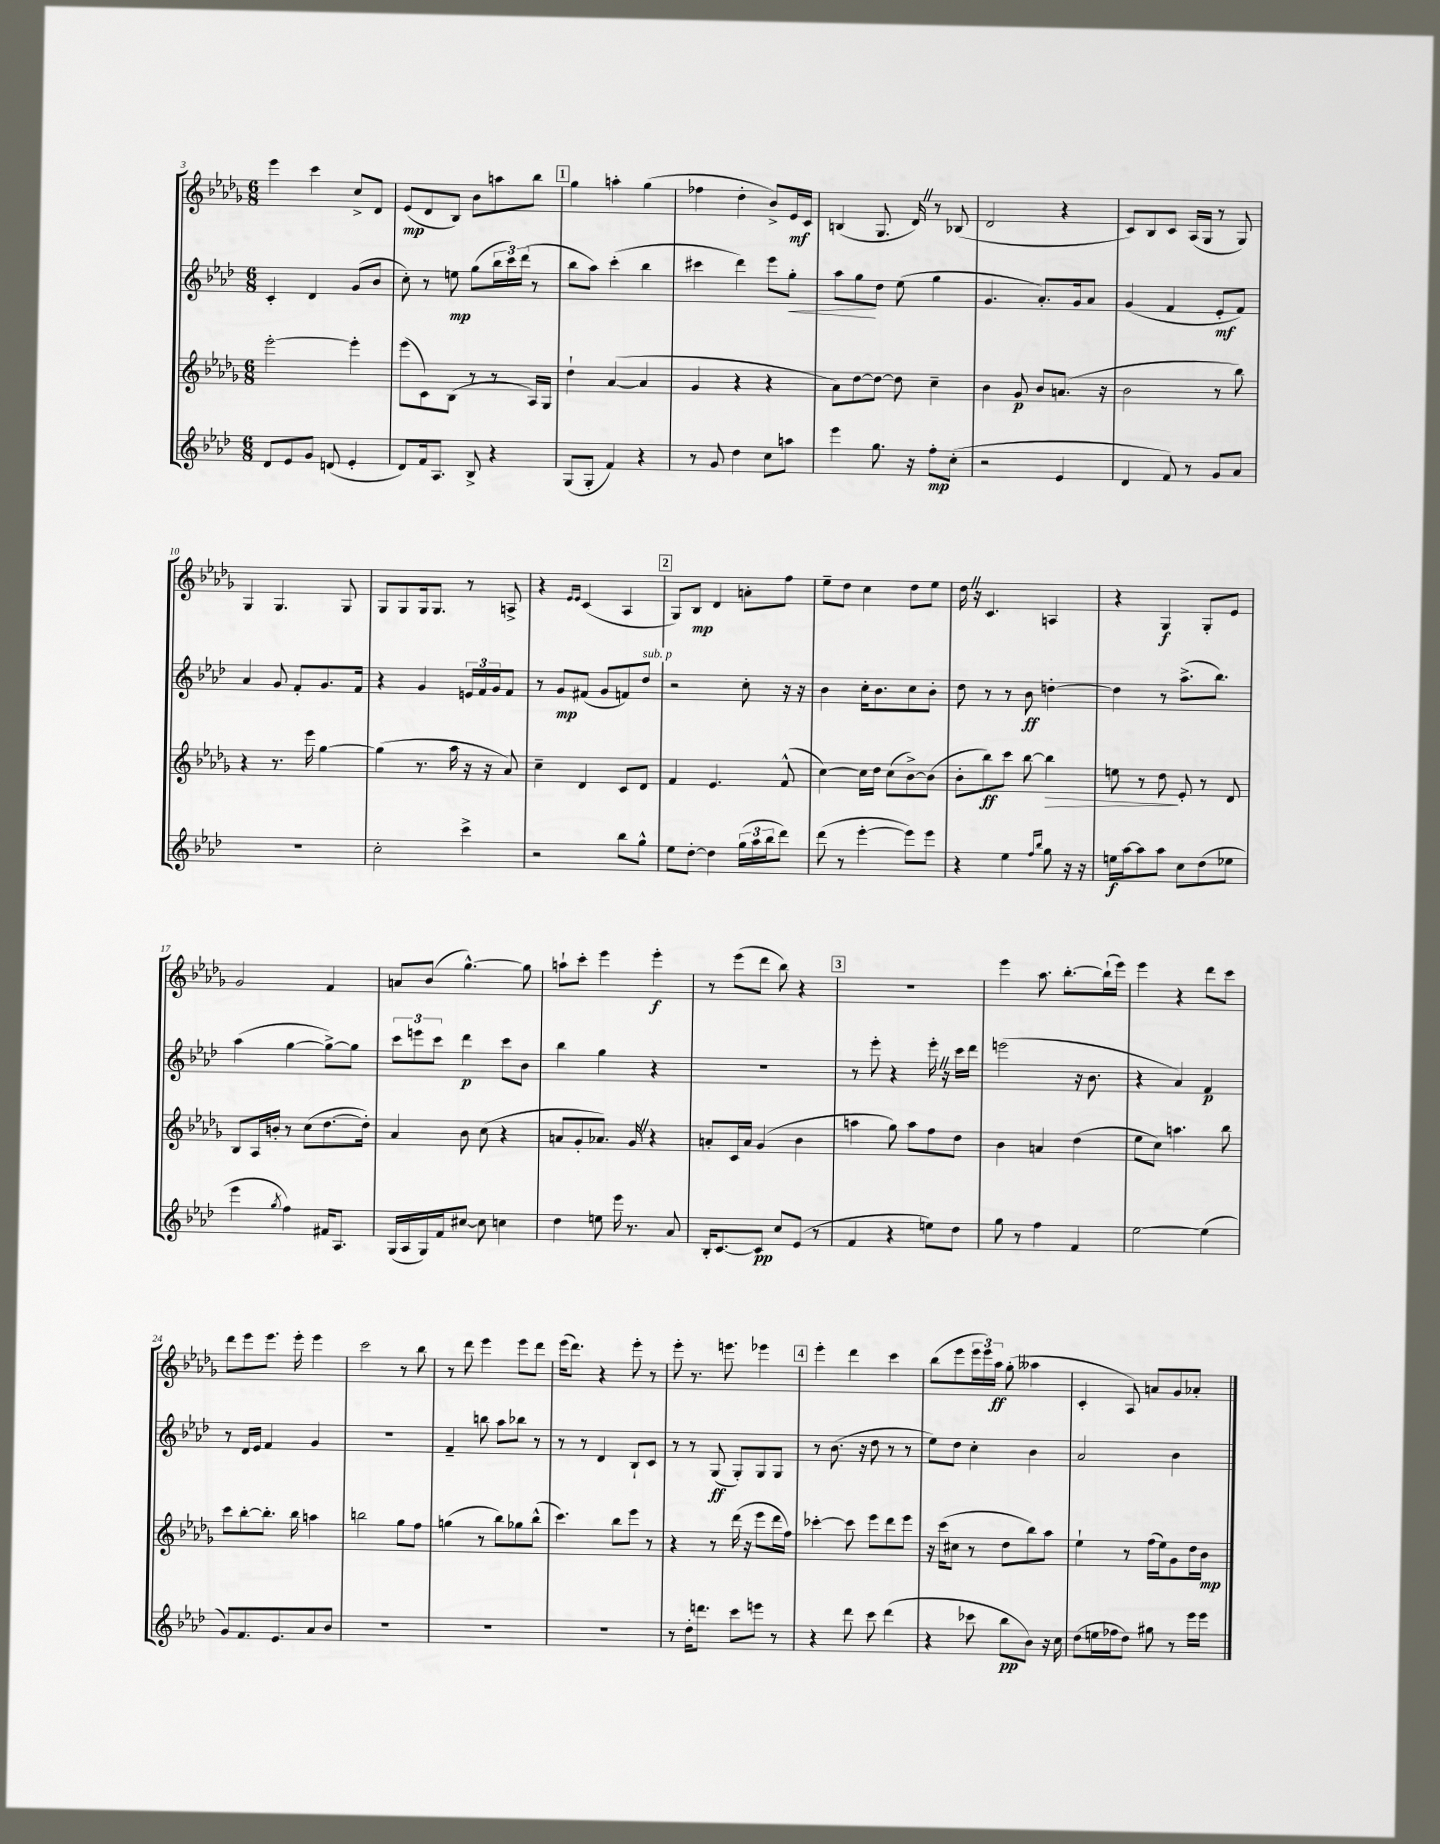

**kern	**kern	**kern	**kern
*staff4	*staff3	*staff2	*staff1
*clefG2	*clefG2	*clefG2	*clefG2
*k[b-e-a-d-]	*k[b-e-a-d-g-]	*k[b-e-a-d-]	*k[b-e-a-d-g-]
*M6/8	*M6/8	*M6/8	*M6/8
8d-/L	[2eee-'\	4c'/	4eee-\
8e-/	.	.	.
8g/J	.	4d-/	4ccc\
(8d/	.	.	.
4e-'/	4eee-'\]	(8g/L	8cc^/L
.	.	8b-/J	8d-/J
=	=	=	=
8d-/L)	(8eee-\L	8cc'\)	(8e-/L
16f/k	8c\)	8r	8d-/
8.A-/J	.	.	.
.	(8B-\J	8ee\	8B-/J)
8B-^/	8r	(8gg\L	8b-\L
4r	8r	24bb-\L	8aa\
.	.	24ccc\)	.
.	.	(24ddd-\JJ	.
.	16A-/LL)	8r	8bb-\J
.	16G-/JJ	.	.
=	=	=	=
(8G/L	4dd-`\	8bb-\L	4gg-\
8G'/J	.	8aa-\J)	.
4f/)	([4a-/	(4ccc'\	4aa'\
4r	4a-/]	4bb-\	(4gg-\
=	=	=	=
8r	4g-/	4ccc#\	4ff-\
8g/	.	.	.
4dd-\	4r	4ddd-\)	4dd-'\
8cc\L	4r	8eee-\L	8b-^/L)
8aa\J	.	8gg'\J	16e-/L
.	.	.	16c/JJ
=	=	=	=
4eee-\	8a-\L)	8aa-\L	(4B/
.	[8dd-\	8gg\	.
8.gg\	8dd-\_J	8dd-\J	8.G-/
.	8dd-\]	(8ee-\	.
16r	.	.	16d-/)
8ff'\L	4cc~\	4gg\	8r
(8cc'\J	.	.	(8B-/
=	=	=	=
2r	4b-\	4.g/	2d-/
.	8g-/	.	.
.	8b-/L	8.a-'/L)	.
4e-/	(8.a/J	.	4r
.	.	16g/k	.
.	.	8a-/J	.
.	16r	.	.
=	=	=	=
4d-/	2b-\	(4g/	8c/L)
.	.	.	8B-/
8f/)	.	4f/	8c/J
8r	.	.	(16A-/LL
.	.	.	16G-/JJ
8g/L	8r	8e-'/L	8r
8a-/J	8bb-\)	8f/J)	8G-/)
=	=	=	=
2.r	4r	4a-/	4G-/
.	8.r	8g/	4.G-/
.	.	8f'/L	.
.	16eee-\	.	.
.	[4gg-\	8.g/	.
.	.	.	8G-/
.	.	16f/Jk	.
=	=	=	=
2cc'\	(4gg-\]	4r	8G-/L
.	.	.	8G-/
.	8.r	4g/	16G-/k
.	.	.	8.G-/J
.	16aa-\	.	.
4ccc^\	16r	24e/LL	8r
.	.	24f/	.
.	16r	.	.
.	.	24g/J	.
.	8a-/)	8f/J	8A^/
=	=	=	=
2r	4cc~\	8r	4r
.	.	8g/L	.
.	.	.	16qqe-/LL
.	.	.	16qqe-/JJ
.	4d-/	(8f#/J	(4c/
.	.	8g/L	.
8bb-\L	8c/L	8f/)	4A-/
8gg^^\J	8d-/J	8dd-/J	.
=	=	=	=
8ee-\L	4f/	2r	8G-/L)
[8dd-'\J	.	.	8B-/J
4dd-\]	4.e-/	.	4d-/
(24gg\LL	.	8cc'\	8a'\L
24aa-\	.	.	.
24bb-\J	.	.	.
8ddd-\J)	(8f^^/	16r	8ff\J
.	.	16r	.
=	=	=	=
(8ddd-\	[4cc\)	4b-\	8ee-~\L
8r	.	.	8dd-\J
[4eee-'\	16cc\]LL	16cc'\LK	4cc\
.	16dd-\JJ	8.b-\	.
.	(8cc\L	.	.
8eee-\]L)	[8b-^\)	8cc\	8dd-\L
8eee-\J	(8b-\]J	8b-'\J	8ee-\J
=	=	=	=
4r	8b-'\L	8dd-\	16dd-\
.	.	.	16r
.	8bb-\)	8r	4.c/
4ee-\	8ccc\J	8r	.
.	[8bb-\	8b-\	.
16qqff/LL	.	.	.
16qqbb-/JJ	.	.	.
8gg\	4bb-\]	[4dd'\	4A/
16r	.	.	.
16r	.	.	.
=	=	=	=
16ee\LL	8ee\	4dd\]	4r
[16aa-\J	.	.	.
8aa-\]	8r	.	.
8aa-\J	8dd-\	8r	4G-/
8cc\L	8e-'/	(8.aa-^\L	.
(8dd-\	8r	.	8G-'/L
.	.	8.bb-\J)	.
8ee-\J	8d-/	.	8e-/J
=	=	=	=
4eee-\	8B-/L	(4aa-\	2g-/
.	16A-/L	.	.
.	16b'/JJ	.	.
8qgg/	.	.	.
4ff\)	8r	[4gg\	.
.	(8cc\L	.	.
16f#/LK	[8.dd-\	8gg^\_L)	4f/
8.A-/J	.	.	.
.	.	8gg\]J	.
.	16dd-'\]Jk)	.	.
=	=	=	=
(16G/LL	4a-/	12ccc\L	8a/L
16A-/	.	.	.
.	.	12eee\	.
16G/)	.	.	(8b-/J
.	.	12ccc\J	.
16f/J	.	.	.
[8cc#/J	8b-\	4ddd-\	[4.gg-^^\)
8cc#\]	(8cc\	.	.
4cc\	4r	8ccc\L	.
.	.	8b-\J	8gg-\]
=	=	=	=
4dd-\	8a/L	4bb-\	8aa`\L
.	8g-'/	.	8ccc'\J
8ee\	8.a-/J)	4gg\	4eee-\
16eee-\	.	.	.
8.r	16g-/	.	.
.	4r	4r	4eee-'\
8a-/	.	.	.
=	=	=	=
16B-'/LK	8a'/L	2.r	8r
[8.c/	.	.	.
.	16c/L	.	(8eee-\L
.	16a/JJ	.	.
8c/]J	(4g-/	.	8ddd-\J
8cc/L	.	.	8bb-\)
(8e-/J	4b-\	.	4r
8r	.	.	.
=	=	=	=
4f/	4aa\	8r	2.r
.	.	8eee-'\	.
4r	8gg-\)	4r	.
.	8aa\L	.	.
8ee\L)	8ff\	16eee-'\	.
.	.	16r	.
8dd-\J	8dd-\J	16ccc\LL	.
.	.	16ddd-\JJ	.
=	=	=	=
8gg\	4b-\	(2eee\	4eee-\
8r	.	.	.
4ff\	4a/	.	8.aa-\
.	.	.	[8.bb-'\L
4f/	(4dd-\	16r	.
.	.	8.b-\	.
.	.	.	(16bb-`\]L
.	.	.	16eee-\JJ)
=	=	=	=
[2ee-\	8ee-\L	4r	4eee-\
.	8cc\J)	.	.
.	4.aa\	4a-/)	4r
(4ee-\]	.	4f/	8ddd-\L
.	8bb-\	.	8ccc\J
=	=	=	=
8g/L)	8ccc\L	8r	8ddd-\L
8.f/	[8bb-'\	16d-/LL	8eee-\
.	.	16e-/JJ	.
.	8.bb-'\]J	4f/	8.eee-\J
8.e-/	.	.	.
.	16bb-\	.	16eee-'\
8a-/	4aa\	4g/	4eee-\
8b-/J	.	.	.
=	=	=	=
2.r	2bb\	2.r	2ccc\
.	8gg-\L	.	8r
.	8ff\J	.	8bb-\
=	=	=	=
2.r	(4gg\	4f~/	8r
.	.	.	8ddd-\
.	8r	8bb\	4eee-\
.	8bb-\L)	8aa-\L	.
.	8gg-\	8bb-\J	8eee-\L
.	(8bb-^^\J	8r	8ddd-\J
=	=	=	=
2.r	4.ccc\)	8r	(16eee-\LK
.	.	.	8.ddd-\J)
.	.	8r	.
.	.	4d-/	4r
.	8bb-\L	.	.
.	8eee-\J	8B-`/L	8eee-'\
.	8r	8c/J	8r
=	=	=	=
8r	4r	8r	8eee-'\
16dd-'\LK	.	8r	8.r
8.ddd\J	.	.	.
.	8r	(8G/	.
.	.	.	8.eee\
8ccc\L	(16ddd-\	8G'/L)	.
.	16r	.	.
8eee\J	8eee-\L	8G/	4eee-\
8r	16ddd-\L	8G/J	.
.	16ff\JJ)	.	.
=	=	=	=
4r	[4ccc-'\	8r	4eee-'\
.	.	(8.b-\	.
8ddd-\	8ccc-\]	.	4ddd-\
.	.	16r	.
8ccc\	8eee-\L	8dd-\	.
(4ddd-\	8ddd-\	8r	4ccc\
.	8eee-\J	8r	.
=	=	=	=
4r	16r	8ee-\L)	(8bb-\L
.	(16ccc\LK	.	.
.	8cc#\J	8dd-\J	8eee-\
8ccc-\	8r	4cc'\	24eee-\L
.	.	.	24eee-\)
.	.	.	24aa-\JJ
8bb-\L	8dd-\L	.	(8gg-'\
8b-\J)	8bb-\)	4b-\	4aa--\
16r	8aa-\J	.	.
16cc\	.	.	.
=	=	=	=
(8dd-\L	4ee-`\	2a-/	4c'/
16ee\L	.	.	.
16ff-\J	.	.	.
8dd-\J)	8r	.	8A-/)
8gg#\	(16ff\LL	.	8a/L
.	16ee-\J)	.	.
8r	8g-\	4b-\	8g-/
16eee-\LL	16dd-\L	.	8a-'/J
16eee-\JJ	16b-\JJ	.	.
==	==	==	==
*-	*-	*-	*-
